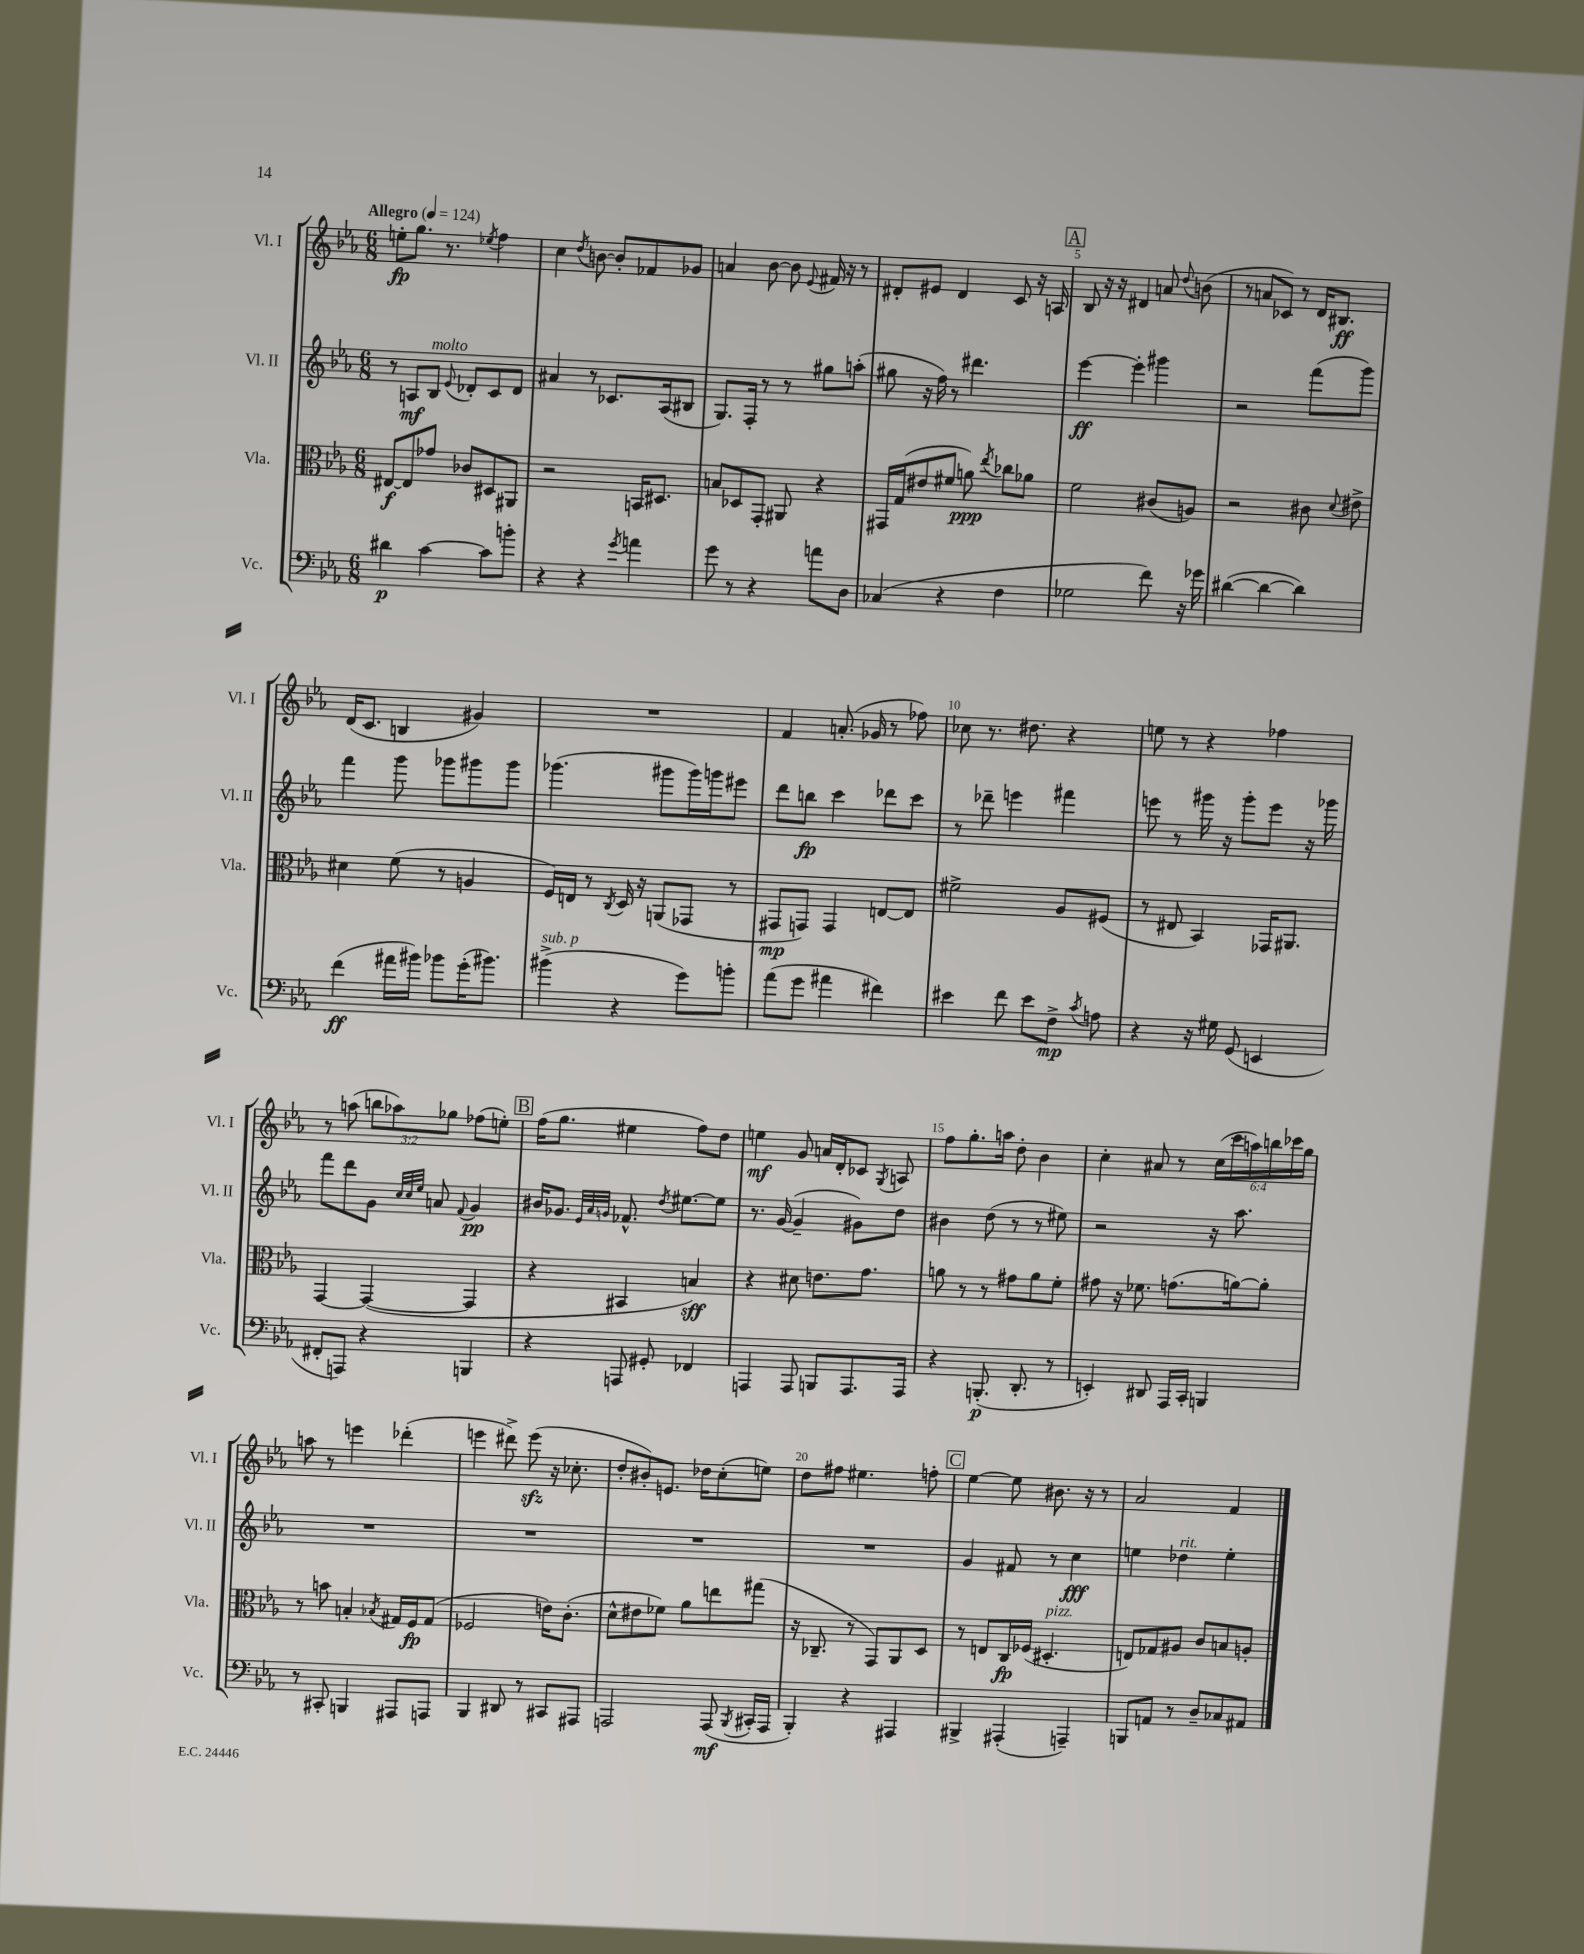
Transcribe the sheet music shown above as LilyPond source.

<<
\new StaffGroup <<
\new Staff = "s0" \with { instrumentName = "Vl. I" shortInstrumentName = "Vl. I" } {
    \clef treble \key ees \major \numericTimeSignature \time 6/8 \override Staff.TupletNumber.text = #tuplet-number::calc-fraction-text \tempo "Allegro" 4 = 124
    \autoBeamOff e''8[-.\fp g''8.] r8. \acciaccatura { ees''8 } f''4 |
    c''4 \acciaccatura { d''8 } b'8~ b'8[-. fes'8 ges'8] |
    a'4 bes'8~ bes'8 \appoggiatura { ees'8 } fis'16 r16 r8 |
    dis'8[-. eis'8] dis'4 c'8 r16 a16 |
    \mark \markup { \box "A" } bes8 r16 r16 dis'4 a'8 \appoggiatura { d''8 } b'8( |
    r8 a'8[ ces'8]) r8 d'16[ bis8.]\ff |
    d'16[( c'8.] b4 gis'4) |
    R2. |
    f'4 a'8.-.( ges'16 r8 fes''8) |
    ces''8 r8. dis''8. r4 |
    e''8 r8 r4 fes''4 |
    r8 a''8( \tuplet 3/2 { b''8[ aes''8) ges''8] } fes''8[( e''8]-.) |
    \mark \markup { \box "B" } f''16[( g''8.] eis''4 f''8[) d''8] |
    e''4\mf g'8 a'16[ d'16-. ces'8] \acciaccatura { g8 } a8 |
    f''8[ g''8.-. a''16] d''8-. bes'4 |
    c''4-. ais'8 r8 \tuplet 6/4 { c''16[( c'''16 a''16) b''16 ces'''16 g''16] } |
    a''8 r8 e'''4 des'''4-.( |
    e'''4 dis'''8->) e'''8\sfz( r16 ces''8.-. |
    d''8[-. bis'8-.) e'8.] des''16[ c''8-.( e''8]) |
    d''8[ fis''8] eis''4. f''8-. |
    \mark \markup { \box "C" } ees''4~ ees''8 bis'8. r16 r8 |
    aes'2 f'4 \bar "|." |
}
\new Staff = "s1" \with { instrumentName = "Vl. II" shortInstrumentName = "Vl. II" } {
    \clef treble \key ees \major \numericTimeSignature \time 6/8
    \autoBeamOff r8 a8[\mf bes8]^\markup { \italic "molto" } \appoggiatura { ees'8 } des'8[-. c'8 des'8] |
    ais'4 r8 ces'8.[ aes16( bis8] |
    g8.[) f16]-. r8 r8 gis''8[ a''8]-.( |
    gis''8 r16 f''16) r8 dis'''4. |
    \mark \markup { \box "A" } ees'''4~\ff ees'''4-. gis'''4 |
    r2 f'''8[( g'''8]) |
    f'''4 g'''8 ges'''8[ gis'''8 gis'''8] |
    ges'''4.( gis'''8[ gis'''16) g'''16 eis'''8] |
    d'''8[ b''8]\fp c'''4 des'''8[ c'''8] |
    r8 des'''8-- e'''4 fis'''4 |
    e'''8 r8 gis'''16 r16 gis'''8[-. e'''8] r16 ges'''16 |
    f'''8[ d'''8 g'8] \grace { c''32[ c''32 ees''32] } a'8 \appoggiatura { f'8 } g'4\pp |
    \mark \markup { \box "B" } bis'16[ ges'8.] \grace { ees'32[ aes'32 g'32] } fes'8.-^ \acciaccatura { d''8 } eis''8.[~ eis''8] |
    r8. g'16~( g'4-- gis'8[) d''8] |
    bis'4 d''8( r8 r8 eis''8) |
    r2 r16 aes''8. |
    R2. |
    R2. |
    R2. |
    R2. |
    \mark \markup { \box "C" } g'4 fis'8 r8 c''4\fff |
    e''4 des''4^\markup { \italic "rit." } e''4-. \bar "|." |
}
\new Staff = "s2" \with { instrumentName = "Vla." shortInstrumentName = "Vla." } {
    \clef alto \key ees \major \numericTimeSignature \time 6/8
    \autoBeamOff eis8[~\f eis8 ges'8] ces'8[ dis8 ais,8] |
    r2 b,16[ dis8.] |
    b8[ des8 g,8]-. ais,8 r4 |
    gis,16[ g16( eis'8 fis'8] a'8\ppp) \acciaccatura { ees''8 } ces''8[ aes'8] |
    \mark \markup { \box "A" } f'2 cis'8[( a8]) |
    r2 cis'8 \appoggiatura { d'8 } eis'8-> |
    dis'4 f'8( r8 a4 |
    f16[) e16] r8 \acciaccatura { c8 } d16 r16 a,8[( ges,8] r8 |
    gis,8[\mp g,8]) g,4 e8[~ e8] |
    fis'2-> aes8[ fis8]( |
    r8 eis8 bes,4) ges,16[ ais,8.] |
    g,4~ g,4~( g,4 |
    \mark \markup { \box "B" } r4 bis,4 b4\sff) |
    r4 dis'8 e'8.[ g'8.] |
    a'8 r8 r8 gis'8[ a'8 f'8]-. |
    gis'8 r16 fes'8. g'8.[( a'16~) a'8]-. |
    r8 b'8 b4-. \acciaccatura { bes8 } gis16[ f16\fp gis8]( |
    fes2 e'16[) c'8.]-.( |
    d'8[-^ eis'8 fes'8]) aes'8[ e''8 gis''8]( |
    r16 ces8.-- r8 g,8[) aes,8 d8] |
    \mark \markup { \box "C" } r8 e8[ c16\fp fes16]( dis4.-.^\markup { \italic "pizz." } |
    e8[) ges8 ais8] c'8[ b8 a8]-. \bar "|." |
}
\new Staff = "s3" \with { instrumentName = "Vc." shortInstrumentName = "Vc." } {
    \clef bass \key ees \major \numericTimeSignature \time 6/8
    \autoBeamOff dis'4\p c'4~ c'8[ b'8]-. |
    r4 r4 \acciaccatura { g'8 } a'4 |
    g'8 r8 r4 a'8[ d8] |
    ces4( r4 f4 |
    \mark \markup { \box "A" } ges2 f'8) r16 ges'16 |
    dis'4~( dis'4~ dis'4) |
    f'4\ff( ais'16[ bis'16]) bes'8[ g'16-.( bis'8.]) |
    bis'4->^\markup { \italic "sub. p" }( r4 g'8[) b'8]-. |
    aes'8[( g'8] ais'4 fis'4) |
    eis'4 f'8 eis'8[ f8]->\mp \acciaccatura { c'8 } a8 |
    r4 r16 gis16 g,8( e,4 |
    fis,8[-. a,,8]) r4 b,,4 |
    \mark \markup { \box "B" } r4 a,,8 gis,8-. fes,4 |
    a,,4 a,,8 b,,8[ a,,8. a,,16] |
    r4 b,,8.-.\p( d,8.-. r8 |
    e,4-.) dis,8 aes,,16[ c,16]-. b,,4 |
    r8 cis,8-. b,,4 ais,,8[ a,,8] |
    bes,,4 dis,8 r8 cis,8[ ais,,8] |
    a,,2 a,,8\mf( \acciaccatura { bes,,8 } cis,16[-. a,,16] |
    bes,,4-.) r4 ais,,4 |
    \mark \markup { \box "C" } bis,,4-> ais,,4-.( a,,4--) |
    b,,8[ a,8] r8 d8[-- ces8 ais,8] \bar "|." |
}
>>
>>
\layout { \context { \Score \override BarNumber.break-visibility = ##(#f #t #t) barNumberVisibility = #(every-nth-bar-number-visible 5) } }
